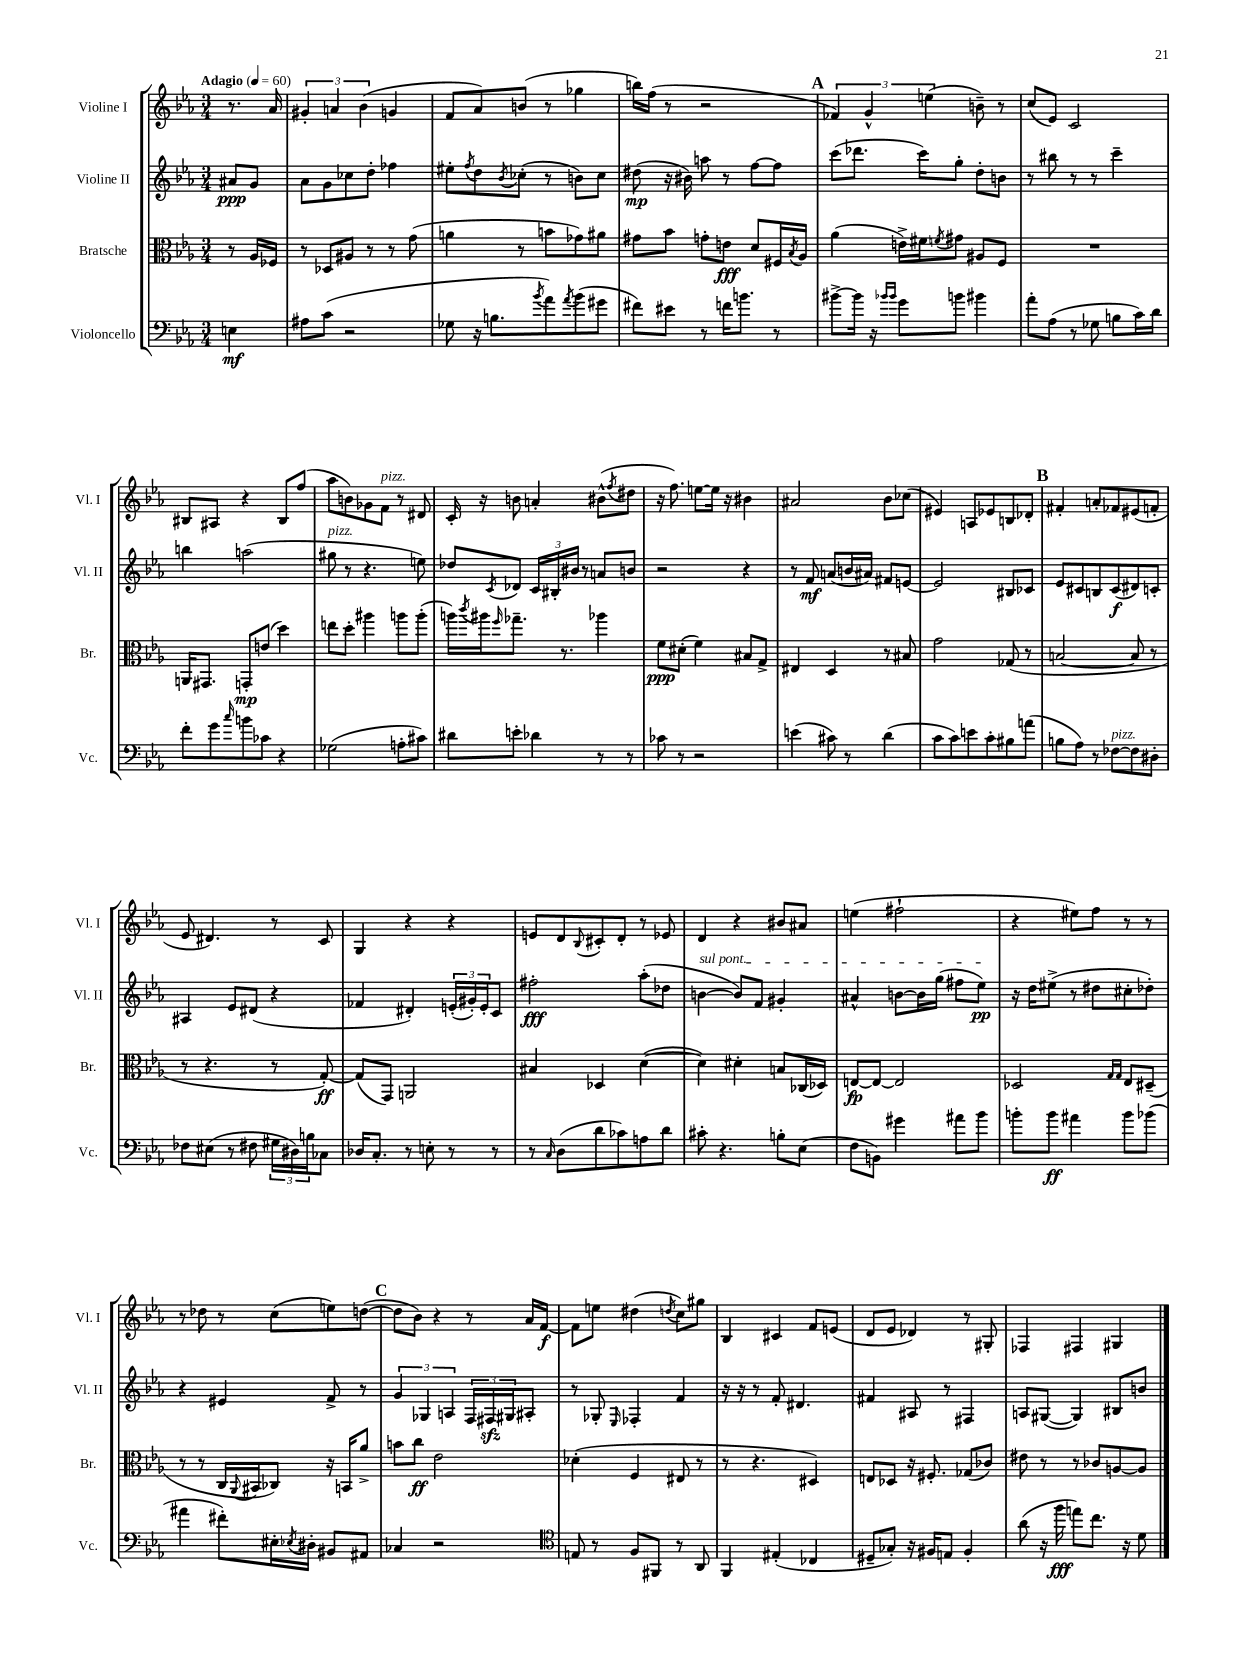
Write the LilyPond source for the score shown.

<<
\new StaffGroup <<
\new Staff = "s0" \with { instrumentName = "Violine I" shortInstrumentName = "Vl. I" } {
    \clef treble \key ees \major \numericTimeSignature \time 3/4 \partial 4 \tempo "Adagio" 4 = 60
    r8. aes'16 |
    \tuplet 3/2 { gis'4-. a'4 bes'4( } g'4 |
    f'8 aes'8) b'8( r8 ges''4 |
    b''16) f''16( r8 r2 |
    \mark \markup { \bold "A" } \tuplet 3/2 { fes'4) g'4-^ e''4( } b'8--) r8 |
    c''8( ees'8) c'2 |
    bis8 ais8 r4 bis8 f''8( |
    aes''8 b'8) ges'8 f'8^\markup { \italic "pizz." } r8 dis'8 |
    c'16-. r16 b'8 a'4-. bis'8-^( \acciaccatura { f''8 } dis''8 |
    r16 f''8.) e''8~ e''16 r16 bis'4 |
    ais'2 bes'8 ces''8( |
    eis'4) a8 ees'8 b8 des'8-. |
    \mark \markup { \bold "B" } fis'4-. a'8-. fes'8 eis'8( f'8-. |
    ees'8 dis'4.) r8 c'8 |
    g4 r4 r4 |
    e'8 d'8 \appoggiatura { bes8 } cis'8-. d'8-. r8 ees'8 |
    d'4 r4 bis'8 ais'8 |
    e''4( fis''2-! |
    r4 eis''8) f''8 r8 r8 |
    r8 des''8 r8 c''8( e''8) d''8~( |
    \mark \markup { \bold "C" } d''8 bes'8) r4 r8 aes'16 f'16~\f |
    f'8 e''8 dis''4( \acciaccatura { d''8 } c''8) gis''8 |
    bes4 cis'4 f'8 e'8( |
    d'8 ees'8 des'4) r8 gis8-. |
    fes4 fis4 gis4 \bar "|." |
}
\new Staff = "s1" \with { instrumentName = "Violine II" shortInstrumentName = "Vl. II" } {
    \clef treble \key ees \major \numericTimeSignature \time 3/4 \partial 4
    ais'8\ppp g'8 |
    aes'8 g'8 ces''8 d''8-. fes''4 |
    eis''8-. \acciaccatura { f''8 } d''8 \acciaccatura { bes'8 } ces''8-.( r8 b'8) ces''8 |
    dis''8\mp( r16 bis'16) a''8 r8 f''8~ f''8 |
    \mark \markup { \bold "A" } c'''8( des'''8. c'''16) g''8-. d''8-. b'8 |
    r8 bis''8 r8 r8 c'''4-- |
    b''4 a''2( |
    gis''8^\markup { \italic "pizz." } r8 r4. e''8) |
    des''8 \acciaccatura { c'8 } des'8 \tuplet 3/2 { c'16 bis16-. bis'16 } r8 a'8 b'8 |
    r2 r4 |
    r8 f'8\mf a'8( b'16 ais'16) fis'8 e'8~ |
    e'2 bis8 ces'8 |
    \mark \markup { \bold "B" } ees'8 cis'8 b8 cis'8\f( dis'8) c'8-. |
    ais4 ees'8 dis'8( r4 |
    fes'4 dis'4-.) \tuplet 3/2 { e'16-.( gis'16-.) e'16-. } c'8 |
    fis''2-.\fff aes''8-.( des''8 |
    \once \override TextSpanner.bound-details.left.text = \markup { \italic "sul pont." } b'4~\startTextSpan b'8) f'8 gis'4-. |
    ais'4-^ b'8~ b'16 g''16( fis''8 ees''8\pp\stopTextSpan) |
    r16 d''16 eis''8->( r8 dis''8 cis''8-. des''8-.) |
    r4 eis'4 f'8-> r8 |
    \mark \markup { \bold "C" } \tuplet 3/2 { g'4 ges4 a4 } \tuplet 3/2 { f16 fis16\sfz gis16 } ais8-. |
    r8 ges8-. \grace { ees16 } fes4-. f'4 |
    r16 r16 r8 f'8-. dis'4. |
    fis'4 ais8 r8 fis4 |
    a8 gis8~( gis4) bis8 b'8 \bar "|." |
}
\new Staff = "s2" \with { instrumentName = "Bratsche" shortInstrumentName = "Br." } {
    \clef alto \key ees \major \numericTimeSignature \time 3/4 \partial 4
    r8 aes16 fes16 |
    r8 des8 ais8 r8 r8 g'8( |
    a'4 r8 b'8 ges'8) ais'8 |
    gis'8 bes'8 g'8-. e'8\fff d'8 fis16 \acciaccatura { bes8 } aes16 |
    \mark \markup { \bold "A" } aes'4( e'16->) fis'16 \acciaccatura { f'8 } gis'8 ais8 f8 |
    R2. |
    a,16 gis,8. g,8-.\mp e'8( d''4) |
    e''8 d''8-. ais''4 a''8 a''8-.( |
    a''16) \acciaccatura { c'''8 } ais''16 \grace { f''16 } ges''8.-- r8. aes''4 |
    f'8\ppp dis'8-.( f'4) bis8 g8-> |
    eis4 d4 r8 bis8 |
    g'2 ges8( r8 |
    \mark \markup { \bold "B" } b2~ b8 r8 |
    r8 r4. r8 g8~-.\ff) |
    g8( g,8) a,2 |
    bis4 des4 d'4~( |
    d'4) dis'4-. b8 ces16( des16) |
    e8~\fp e8~ e2 |
    des2 \grace { g16 g16 } ees8 dis8--( |
    r8 r8 c16 \appoggiatura { aes,8 } bis,16 ces8) r16 b,16 aes'8-> |
    \mark \markup { \bold "C" } b'8 c''8\ff ees'2 |
    des'4-.( f4 eis8 r8 |
    r8 r4. dis4) |
    e8 des8 r16 fis8.-. ges8( ces'8) |
    eis'8 r8 r8 ces'8 a8~ a8 \bar "|." |
}
\new Staff = "s3" \with { instrumentName = "Violoncello" shortInstrumentName = "Vc." } {
    \clef bass \key ees \major \numericTimeSignature \time 3/4 \partial 4
    e4\mf |
    ais8 c'8( r2 |
    ges8 r16 b8. \acciaccatura { bes'8 } aes'8) \acciaccatura { aes'8 } bes'8( gis'8 |
    fis'8) eis'8 r8 f'16 b'8. r8 |
    \mark \markup { \bold "A" } bis'8~-> bis'16 r16 \grace { bes'16 bes'16 } g'8 b'8 bis'4 |
    aes'8-. aes8( r8 ges8 b8 c'16) d'16 |
    f'8-. g'8 \grace { c''16 } b'8 ces'8 r4 |
    ges2( a8-. cis'8) |
    dis'8 e'8-. des'4 r8 r8 |
    ces'8 r8 r2 |
    e'4( cis'8) r8 d'4( |
    c'8 c'8) e'8 c'8-. bis8 a'8( |
    \mark \markup { \bold "B" } b8 aes8) r8 fes8~^\markup { \italic "pizz." } fes8 dis8-. |
    fes8 eis8( r8 fis8 \tuplet 3/2 { gis16 dis16) b16 } ces8 |
    des16 c8.-. r8 e8-. r8 r8 |
    r8 \grace { c16 } d8( d'8 ces'8) a8 d'8 |
    cis'8-. r4. b8-. ees8( |
    f8 b,8) gis'4 ais'8 bes'8 |
    b'8-. b'8\ff ais'4 b'8 bes'8( |
    ais'4 fis'8-.) eis16-. \acciaccatura { ees8 } dis16-. bis,8 ais,8 |
    \mark \markup { \bold "C" } ces4 r2 |
    \clef tenor e8 r8 f8 fis,8 r8 aes,8 |
    f,4 eis4-.( ces4 |
    dis8-- ges8-.) r16 fis16 e8 fis4-. |
    aes'8( r16 f''16\fff e''8) c''8. r16 d'8 \bar "|." |
}
>>
>>
\layout { \context { \Score \remove "Bar_number_engraver" } }
